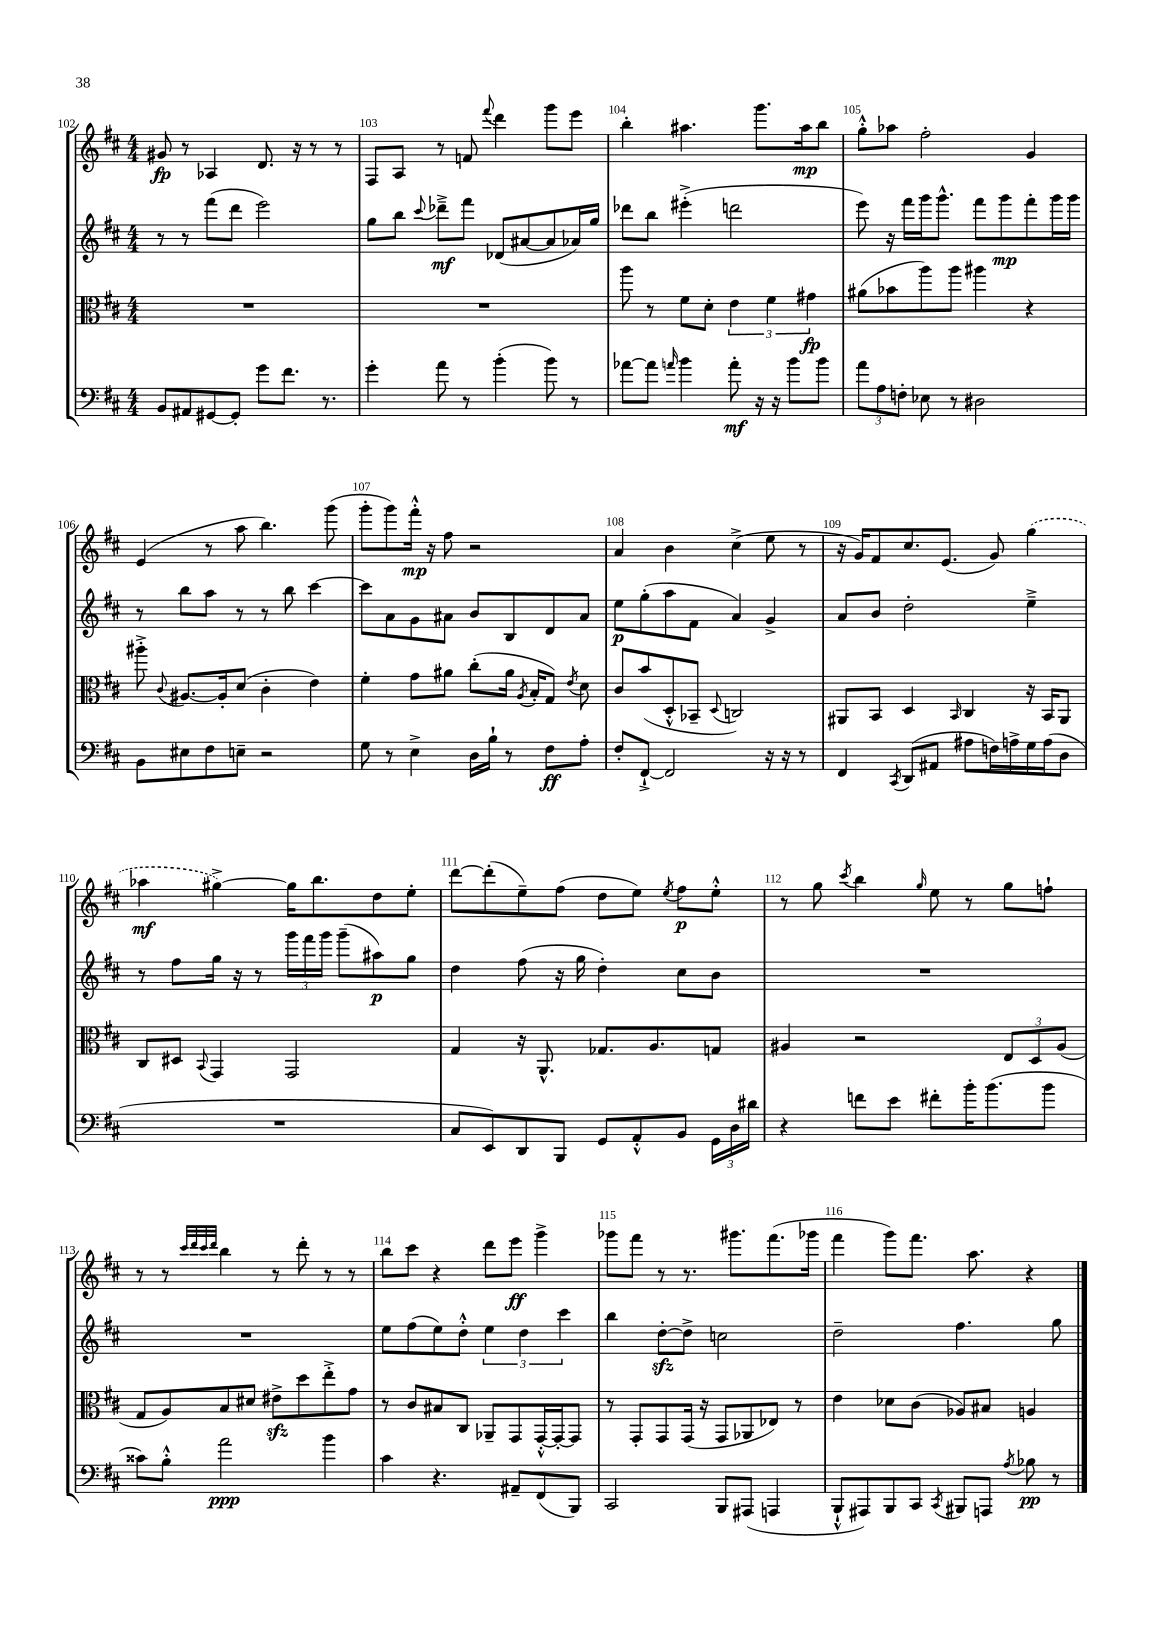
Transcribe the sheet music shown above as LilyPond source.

<<
\new StaffGroup <<
\new Staff = "s0" {
    \clef treble \key d \major \numericTimeSignature \time 4/4
    \autoBeamOff gis'8\fp r8 aes4 d'8. r16 r8 r8 |
    fis8[ a8] r8 f'8 \appoggiatura { fis'''8 } d'''4 g'''8[ e'''8] |
    b''4-. ais''4. g'''8.[ ais''16\mp b''8] |
    g''8[-.-^ aes''8] fis''2-. g'4 |
    e'4( r8 a''8 b''4.) g'''8( |
    g'''8[-. g'''8) fis'''16]-.-^\mp r16 fis''8 r2 |
    a'4 b'4 cis''4->( e''8 r8 |
    r16 g'16[) fis'8 cis''8. e'8.]( g'8) \once \slurDashed g''4( |
    aes''4\mf gis''4~->) gis''16[ b''8. d''8 e''8]-. |
    d'''8[~ d'''8-.( e''8--) fis''8]( d''8[ e''8]) \acciaccatura { e''8 } fis''8[\p e''8]-.-^ |
    r8 g''8 \acciaccatura { cis'''8 } b''4 \grace { g''16 } e''8 r8 g''8[ f''8]-! |
    r8 r8 \grace { cis'''32[ d'''32 cis'''32 d'''32] } b''4 r8 d'''8-. r8 r8 |
    b''8[ cis'''8] r4 d'''8[ e'''8]\ff g'''4-> |
    ges'''8[ fis'''8] r8 r8. gis'''8.[ fis'''8.( ges'''16] |
    fis'''4 g'''8[) fis'''8.] a''8. r4 \bar "|." |
}
\new Staff = "s1" {
    \clef treble \key d \major \numericTimeSignature \time 4/4
    \autoBeamOff r8 r8 fis'''8[( d'''8] e'''2) |
    g''8[ b''8] \appoggiatura { cis'''8 } des'''8[--->\mf fis'''8] des'8[( ais'8~ ais'8 aes'16) g''16] |
    des'''8[ b''8] eis'''4-.->( d'''2 |
    e'''8) r16 fis'''16[ g'''16 g'''8.]-^ fis'''8[ g'''8\mp fis'''8-. g'''16 g'''16] |
    r8 b''8[ a''8] r8 r8 b''8 cis'''4~ |
    cis'''8[ a'8 g'8 ais'8] b'8[ b8 d'8 ais'8] |
    e''8[\p g''8-.( a''8 fis'8] a'4) g'4-> |
    a'8[ b'8] d''2-. e''4---> |
    r8 fis''8[ g''16] r16 r8 \tuplet 3/2 { g'''16[ fis'''16 g'''16] } g'''8[--( ais''8\p) g''8] |
    d''4 fis''8( r16 g''16 d''4-.) cis''8[ b'8] |
    R1 |
    R1 |
    e''8[ fis''8( e''8) d''8]-.-^ \tuplet 3/2 { e''4 d''4 cis'''4 } |
    b''4 d''8[~-.\sfz d''8]-> c''2 |
    d''2-- fis''4. g''8 \bar "|." |
}
\new Staff = "s2" {
    \clef alto \key d \major \numericTimeSignature \time 4/4
    \autoBeamOff R1 |
    R1 |
    a''8 r8 fis'8[ d'8]-. \tuplet 3/2 { e'4 fis'4 gis'4\fp } |
    ais'8[( bes'8 a''8) a''8] ais''4 r4 |
    ais''8-.-> \appoggiatura { cis'8 } ais8.[~ ais16-. d'8]( cis'4-. e'4) |
    fis'4-. g'8[ ais'8] cis''8[-.( ais'16] \acciaccatura { a8 } b16[-. g8]) \acciaccatura { e'8 } d'8 |
    cis'8[ b'8( d8-.-^ bes,8]-- \appoggiatura { d8 } c2) |
    ais,8[ b,8] d4 \grace { b,16 } cis4 r16 b,16[ ais,8] |
    cis8[ dis8] \appoggiatura { b,8 } g,4 g,2 |
    g4 r16 a,8.-^ ges8.[ a8. g8] |
    ais4 r2 \tuplet 3/2 { e8[ d8 ais8]( } |
    g8[ a8) b8 dis'8] eis'8[->\sfz d''8 e''8-.-> g'8] |
    r8 cis'8[ bis8 cis8] aes,8[-- g,8 g,16~-.-^ g,16~-. g,8] |
    r8 g,8[-. g,8 g,16]( r16 g,8[ aes,8 ees8]) r8 |
    e'4 des'8[ cis'8]( aes8[) bis8] a4 \bar "|." |
}
\new Staff = "s3" {
    \clef bass \key d \major \numericTimeSignature \time 4/4
    \autoBeamOff b,8[ ais,8 gis,8~ gis,8]-. g'8[ fis'8.] r8. |
    g'4-. a'8 r8 b'4-.( b'8) r8 |
    aes'8[~ aes'8] \grace { a'16 } b'4 a'8-.\mf r16 r16 b'8[ b'8] |
    \tuplet 3/2 { a'8[ a8 f8]-. } ees8 r8 dis2 |
    b,8[ eis8 fis8 e8]-- r2 |
    g8 r8 e4-> d16[ b16]-! r8 fis8[\ff a8]-. |
    fis8[-. fis,8]~-!-> fis,2 r16 r16 r8 |
    fis,4 \acciaccatura { cis,8 } d,8[( ais,8] ais8[ f16) a16-> g16 a16( d8] |
    R1 |
    cis8[ e,8) d,8 b,,8] g,8[ a,8-.-^ b,8] \tuplet 3/2 { g,16[ d16 dis'16] } |
    r4 f'8[ e'8] fis'8[-. b'16-. b'8.( b'8] |
    cisis'8[) b8]-.-^ a'2\ppp b'4 |
    cis'4 r4. ais,8[-- fis,8( b,,8]) |
    cis,2 b,,8[ ais,,8]( a,,4 |
    b,,8[-!-^ ais,,8) b,,8 cis,8] \acciaccatura { cis,8 } bis,,8[ a,,8] \acciaccatura { a8 } bes8\pp r8 \bar "|." |
}
>>
>>
\layout { \context { \Score currentBarNumber = #102 \override BarNumber.break-visibility = ##(#f #t #t) barNumberVisibility = #all-bar-numbers-visible } }
